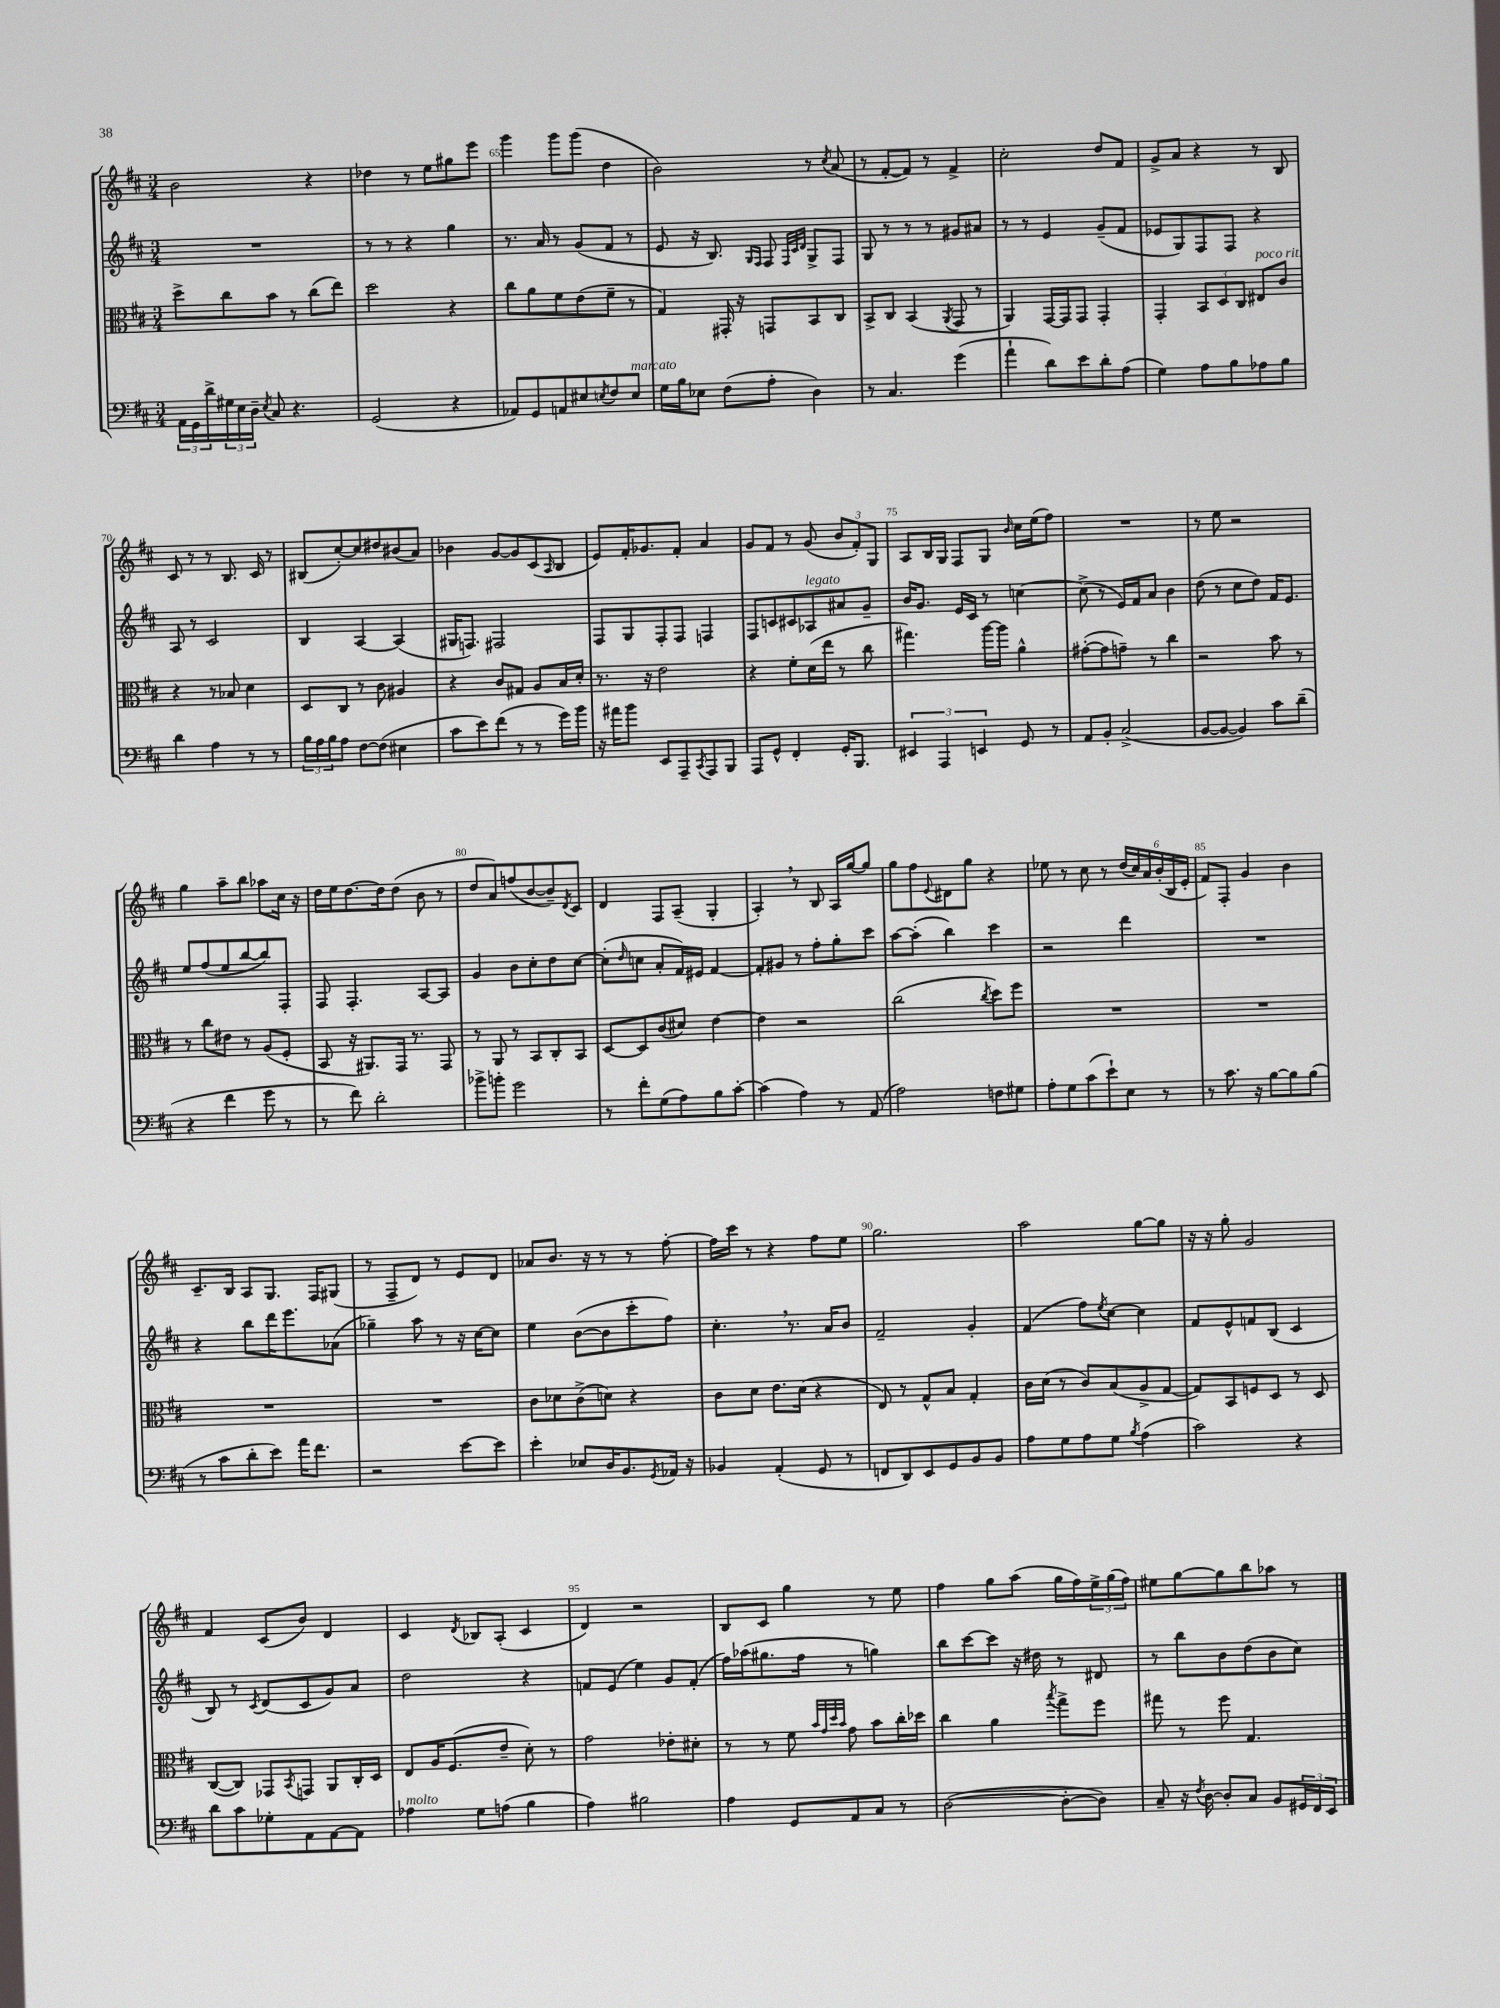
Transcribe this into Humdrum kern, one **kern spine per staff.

**kern	**kern	**kern	**kern
*staff4	*staff3	*staff2	*staff1
*clefF4	*clefC3	*clefG2	*clefG2
*k[f#c#]	*k[f#c#]	*k[f#c#]	*k[f#c#]
*M3/4	*M3/4	*M3/4	*M3/4
24AA	8dd^	2.r	2b
24GG	.	.	.
24d^	.	.	.
24G#	8cc#	.	.
24E	.	.	.
24D~	.	.	.
8qE	.	.	.
8C#	8b	.	.
4.r	8r	.	.
.	(8cc#	.	4r
.	8ee)	.	.
=	=	=	=
(2GG	2dd	8r	4dd-
.	.	8r	.
.	.	4r	8r
.	.	.	8ee
4r	4r	4gg	8gg#
.	.	.	8eee
=	=	=	=
8AA-)	8cc#	8.r	4ggg
8GG	8a	.	.
.	.	16a	.
8AA	8f#	8r	8ggg
8E#	(8e	(8g	(8ggg
8qE	.	.	.
8F#	8f#~	8f#	4dd
8E	8r	8r	.
=	=	=	=
16G	4G)	8e	2b)
16B	.	.	.
8E-	.	16r	.
.	.	8.B)	.
(8F#	16GG#'	.	.
.	16r	.	.
.	.	16qqG	.
.	.	16qqF#	.
8A'	8GG	8F#	.
.	.	32qqF#	.
.	.	32qqc#	.
.	.	32qqd	.
4D)	8BB	8G^	8r
.	.	.	8qcc#
.	8C#	8F#	(8a
=	=	=	=
8r	8BB^	8G	8r
4.C#	8C#	8r	[8f#'
.	(4BB	8r	8f#])
.	.	8r	8r
.	8qAA	.	.
(4g	8GG	8g#	4f#^
.	8r	8a#	.
=	=	=	=
4a`	4AA)	8r	2cc#'
.	.	8r	.
8d)	[16GG	4e	.
.	16GG]	.	.
8e	8GG	.	.
8d'	4GG'	(8g~	8dd
(8A	.	8f#	8f#
=	=	=	=
4G)	4GG'	8e-	8g^
.	.	8G)	8a
8A	12BB	8F#	4r
.	12D	.	.
8B	.	8F#	.
.	12C#	.	.
8A-	8E#	4r	8r
8B	8c#	.	8B
=	=	=	=
4d	4r	8A	8c#
.	.	8r	8r
4A	8r	2c#	8r
.	8B-	.	8.B
8r	4d	.	.
.	.	.	16c#
8r	.	.	8r
=	=	=	=
24B	8D	4B	(8B#
24A	.	.	.
24B	.	.	.
8A	8C#	.	[8cc#')
[8F#	8r	[4A	8cc#]
(8F#]	8c#	.	8dd#
4E#	4A#	(4A]	(8b#
.	.	.	8a)
=	=	=	=
8c#	4r	16G#	4b-
.	.	8.F)	.
8e)	.	.	.
(8f#	8c#	2F#	[8g
8r	8G#	.	8g]
8r	8A	.	(8c#
.	.	.	16qqA
16g)	16B	.	8B
16b	16d'	.	.
=	=	=	=
16r	8.r	8F#	8e)
16a#	.	.	.
8b	.	8G	16f#'
.	16r	.	8.g-
8EE	2e	8F#'	.
8AAA~	.	8F#	8f#'
8qCC#	.	.	.
8AAA	.	4F	4a
8BBB	.	.	.
=	=	=	=
8AAA	4r	8F#	8g
8GG^^	.	8c	8f#
4FF#'	8f#'	8c#	8r
.	(16d	8A-	(8g
.	16ee	.	.
16GG'	8r	8a#	12b
8.BBB	.	.	.
.	.	.	12f#')
.	8cc#	8g~	.
.	.	.	12G
=	=	=	=
6EE#	4.gg#)	16b	8A
.	.	8.g	.
.	.	.	16B
6AAA	.	.	.
.	.	.	16G
.	.	16e	8F#
.	.	16c#	.
6EE	.	.	.
.	[16aa	8r	8G
.	16aa]	.	.
.	.	.	16qqb
8GG	4a^^	[4cc	16cc#
.	.	.	(16ee
8r	.	.	8ff#)
=	=	=	=
8AA	([8g#'	(8cc^]	2.r
8BB'	8g#]	8r	.
(2C#^	8g~)	16e)	.
.	.	16f#	.
.	8r	8a	.
.	4cc#	4b	.
=	=	=	=
[8BB	2r	(8dd	8r
8BB_	.	8r	8ee
4BB])	.	8cc#	2r
.	.	8dd)	.
8c#	8b	16f#	.
.	.	8.e	.
(8d~	8r	.	.
=	=	=	=
4r	8r	8ee	4gg
.	8cc#	(8ff#	.
4f#	8e#	8ee	8aa~
.	8r	[8bb	8bb
8g	(8A	8bb])	8aa-
8r	8F#'	8F#'	16cc#
.	.	.	16r
=	=	=	=
8r	8BB	8F#	16dd
.	.	.	16ee
8f#)	16r	4.F#'	[8.dd
.	8.AA#)	.	.
2d'	.	.	.
.	.	.	16dd]
.	16GG	.	(8dd
.	8.r	.	.
.	.	[8A	8b
.	8GG	8A]	8r
=	=	=	=
8b-^	8r	4g	8dd
8b'	8AA	.	8a)
2g	8r	8b	(8ff
.	8BB	8cc#'	[8b
.	8C#'	8dd	8b~])
.	.	.	8qd
.	8BB	[8cc#	8c#
=	=	=	=
8r	[8D	(8cc#']	4d
.	.	16qqdd	.
8f#'	8D]	8cc	.
(8G	(8c#	8a'	8F#
8A)	8d#)	16f#)	(8A~
.	.	16e#	.
8B	[4e	[4f#	4G'
[8c#'	.	.	.
=	=	=	=
(4c#]	4e]	8f#']	4A')
.	.	8g#	.
4A)	2r	8r	8r
.	.	8ff#'	8B
8r	.	8gg'	16A
.	.	.	[16gg
(8AA	.	8ccc#	8gg]
=	=	=	=
2A)	(2cc#	[8aa	8gg
.	.	(8aa']	8ff#
.	.	.	8qqe
.	.	4bb)	8d#
.	.	.	8gg
.	8qcc#	.	.
8F	8dd)	4ccc#	4r
8G#	8ff#	.	.
=	=	=	=
8A'	2.r	2r	8ee-
8G	.	.	8r
(8c#	.	.	8cc#
8e`)	.	.	8r
8E	.	4ddd	(24dd
.	.	.	24cc#)
.	.	.	24a
8r	.	.	(24b'
.	.	.	24B
.	.	.	24e'
=	=	=	=
8r	2.r	2.r	8f#)
8.c#	.	.	8F#'
.	.	.	4g
16r	.	.	.
[8B	.	.	.
8B]	.	.	4b
(8B	.	.	.
=	=	=	=
8r	2.r	4r	8.c#~
8c#	.	.	.
.	.	.	16B
8d'	.	8bb	8A
8e)	.	16ddd	8.G
.	.	8.eee	.
16a	.	.	.
8.f#	.	.	16F#
.	.	(8a-	(8G#
=	=	=	=
2r	2.r	4gg-~)	8r
.	.	.	8F#~
.	.	8aa	8d)
.	.	8r	8r
[8e	.	16r	8e
.	.	[16cc#	.
8e]	.	8cc#]	8d
=	=	=	=
4e'	8c#	4ee	8a-
.	8d-	.	8.b
8E-	(8c#^	([8b	.
.	.	.	16r
16D	8d)	8b]	8r
8.BB	.	.	.
.	4r	8ccc#'	8r
8qGG	.	.	.
16AA-	.	8ff#)	[8ff#'
16r	.	.	.
=	=	=	=
4BB-	8c#	4.cc#'	16ff#]
.	.	.	16ccc#
.	8d	.	8r
(4AA'	8.e	.	4r
.	.	8.r	.
.	(16d	.	.
8GG	4r	.	8ff#
.	.	16a	.
8r	.	8b	8ee
=	=	=	=
8FF	8E)	2f#~	2.gg
8DD)	8r	.	.
8EE	8G^^	.	.
8GG	8B	.	.
8BB	4G'	4g'	.
8BB	.	.	.
=	=	=	=
8A	16c#	(4f#	2aa
.	(16d	.	.
8G	8r	.	.
8A	8c#)	8ff#)	.
.	.	8qee	.
8G	(8B	[8cc#	.
8qB	.	.	.
(4A	8A^	4cc#]	[8gg
.	[8G	.	8gg]
=	=	=	=
2c#)	8G])	8f#	16r
.	.	.	16r
.	8BB	8e^^	8gg'
.	8F	8f	2g
.	8D	(8B	.
4r	8r	4c#	.
.	8D	.	.
=	=	=	=
8d	([8C#	8B)	4f#
8c#	8C#])	8r	.
.	.	8qc#	.
8G-'	8GG-	(8d	(8c#
.	8qBB	.	.
8AA	8GG	8c#	8b)
[8AA	8AA	8g)	4d
8AA]	16C#'	8a	.
.	16D	.	.
=	=	=	=
4A-	8E	2dd	4c#
.	16A	.	.
.	(8.F#	.	.
.	.	.	8qd
8G	.	.	8B-
(8A	8e~	.	(8A'
4B	8d')	4r	4c#
.	8r	.	.
=	=	=	=
4A)	2g	8f	4d)
.	.	(8e	.
2B#	.	4ee)	2r
.	8e-'	8g	.
.	8d#'	(8f'	.
=	=	=	=
4A	8r	16ff#)	8B
.	.	(16aa-	.
.	8r	8.gg#	8c#
8GG	8f#	.	4gg
.	.	16ff#	.
.	32qqb	.	.
.	32qqg	.	.
.	32qqdd	.	.
.	32qqb	.	.
8AA	8g	8r	.
8C#	8b	4gg)	8r
8r	16cc#'	.	8ee
.	16dd-	.	.
=	=	=	=
([2D	4cc#	8bb	4ff#
.	.	[8ccc#	.
.	4a	8ccc#]	8gg
.	.	16r	(8aa
.	.	16dd#	.
.	8qbb	.	.
8D'_	8gg^	8r	16gg
.	.	.	16ff#)
8D])	8ff#	8d#	24ee^
.	.	.	(24gg
.	.	.	24ff#)
=	=	=	=
8C#~	8gg#	8r	8ee#
16r	8r	8bb	[8gg
8qF#	.	.	.
[16D	.	.	.
8D']	8ff#	8b	8gg]
8C#	4.G	(8dd	8bb
8BB	.	8b	8aa-
24GG#	.	8cc#)	8r
24FF#	.	.	.
24EE	.	.	.
==	==	==	==
*-	*-	*-	*-
